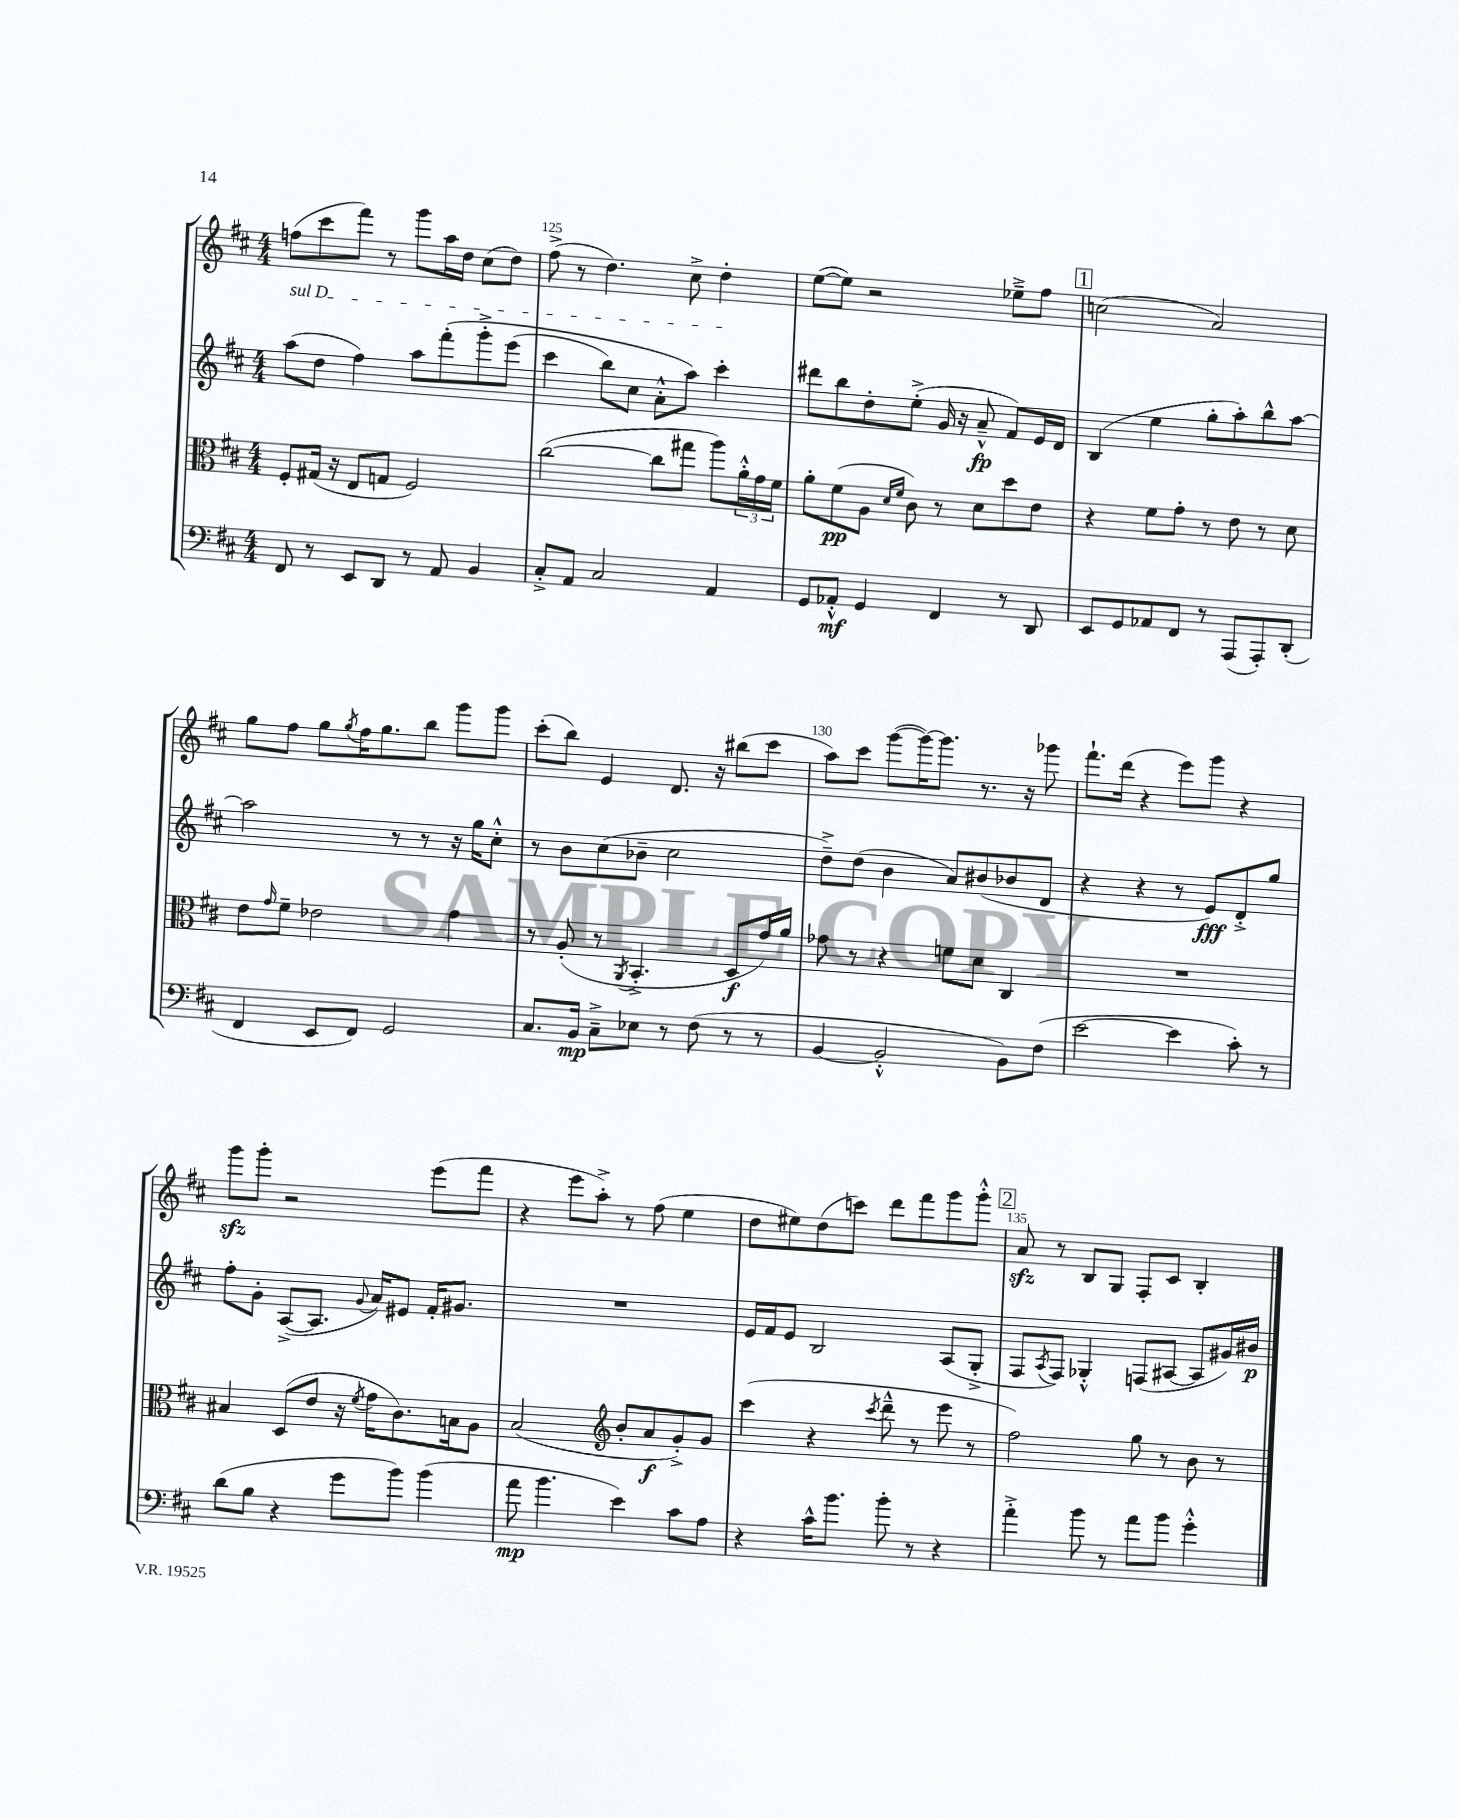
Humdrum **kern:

**kern	**kern	**kern	**kern
*staff4	*staff3	*staff2	*staff1
*clefF4	*clefC3	*clefG2	*clefG2
*k[f#c#]	*k[f#c#]	*k[f#c#]	*k[f#c#]
*M4/4	*M4/4	*M4/4	*M4/4
8FF#/	8F#'/L	(8aa\L	(8ff\L
8r	(16G#/Jk	8dd\J	8ccc#\
.	16r	.	.
8EE/L	8E/L	4ff#\)	8fff#\J)
8DD/J	8G/J	.	8r
8r	2F#/)	8aa\L	8ggg\L
8AA/	.	&(8fff#'\	16aa\L
.	.	.	16dd\JJ
4BB/	.	8ggg'^\	(8cc#\L
.	.	(8eee\J	8dd\J)
=	=	=	=
8C#'^/L	([2cc#\	4ccc#\	(8ff#^\
8AA/J	.	.	8r
2C#/	.	8bb\L)	4.dd\)
.	.	8cc#\J	.
.	8cc#\]L	8a'^^\L	.
.	8gg#\J	8aa\J&)	8cc#^\
4AA/	8aa\L)	4ccc#'\	4dd'\
.	24a'^^\L	.	.
.	24g\	.	.
.	24f#\JJ	.	.
=	=	=	=
8GG/L	8a'\L	8ddd#\L	([8ee\L
8AA-'^^/J	(8f#\	8bb\	8ee\]J)
4GG/	8A\J	8dd'\	2r
.	16qqd/LL	.	.
.	16qqf#/JJ	.	.
.	8c#\)	(8ee'^\J	.
4FF#/	8r	16g/	.
.	.	16r	.
.	8d\L	8a~^^/	.
8r	8dd\	8f#/L)	8ee-~^\L
8DD/	8e\J	16e/L	8ff#\J
.	.	16d/JJ	.
=	=	=	=
8EE/L	4r	(4B/	(2cc\
8GG/	.	.	.
8AA-/	8f#\L	4ee\	.
8FF#/J	8g'\J	.	.
8r	8r	8gg'\L	2a/)
(8AAA/L	8e\	8aa'\)	.
8AAA'/)	8r	8bb^^\	.
(8DD'/J	8d\	[8aa\J	.
=	=	=	=
4FF#/	8e\L	2aa\]	8gg\L
.	16qqg/	.	.
.	8f#~\J	.	8ff#\J
8EE/L	2e-\	.	8gg\L
.	.	.	8qgg/
8FF#/J)	.	.	16ff#\K
.	.	.	8.gg\
2GG/	.	8r	.
.	.	8r	8bb\J
.	4g\	16r	8ggg\L
.	.	16gg\LK	.
.	.	8cc#'^^\J	8ggg\J
=	=	=	=
8.C#/L	8r	8r	(8ccc#'\L
.	(8A'/	8b\L	8bb\J)
16BB/Jk	.	.	.
8C#~^\L	8r	(8cc#\	4e/
.	8qAA/	.	.
8E-\J	4.BB'^/	8b-~\J	.
8r	.	2cc#\	8.d/
(8F#\	.	.	.
.	.	.	16r
8r	8D/L	.	(8bb#\L
8r	16g/L)	.	8ccc#\J
.	16a/JJ	.	.
=	=	=	=
[4BB/	8g-\	8dd~^\L)	8aa\L)
.	8r	(8dd\J	8ccc#\J
2BB'^^/]	4r	4b\	([8ggg\L
.	.	.	16ggg\_K)
.	.	.	8.ggg\]J
.	8f\L	8a/L)	.
.	8d\J	(8b#/	8.r
8BB\L)	4C#/	8b-/	.
.	.	.	16r
(8F#\J	.	8d/J	8ggg-\
=	=	=	=
[2e\	1r	4r	8.fff#`\L
.	.	.	(16ddd\Jk
.	.	4r	4r
4e\]	.	8r	8eee\L)
.	.	8e/L)	8ggg\J
8c#'\)	.	8d'^/	4r
8r	.	8gg/J	.
=	=	=	=
(8d\L	4B#/	8ff#'\L	8ggg\L
8B\J	.	8g'\J	8ggg'\J
4r	(8D/L	([8A^/L	2r
.	8e/J	8.A/]J	.
8g\L	16r	.	.
.	8qf#/	8qqg/	.
.	16g\LK	16a/LK)	.
8b\J)	8.c#\)	8e#/J	.
(4b\	.	16f#'/LK	(8eee\L
.	16B\k	8.g#/J	.
.	8A\J	.	8fff#\J
=	=	=	=
8a\	(2B/	1r	4r
4.b\	.	.	.
.	.	.	8eee\L
.	.	.	8aa'^\J)
*	*clefG2	*	*
4e\)	8b'/L	.	8r
.	8a/	.	(8ff#\
8c#\L	8g'^/)	.	4ee\
8A\J	8g/J	.	.
=	=	=	=
4r	(4ccc#\	16e/LL	8dd\L
.	.	16f#/J	.
.	.	8e/J	8ee#\)
16c#^^\LK	4r	2B/	(8dd\
8.b\J	.	.	.
.	.	.	8ccc\J)
.	8qccc#/	.	.
8b'\	8ddd~^^\	.	8ddd\L
8r	8r	.	8fff#\
4r	8eee\	(8A/L	8ggg\
.	8r	8G'^/J	8ggg'^^\J
=	=	=	=
4a'^\	2ff#\)	8F#/L	8a/
.	.	8qA/	.
.	.	8F#/J)	8r
8b\	.	4G-'^^/	8B/L
8r	.	.	8G/J
8a\L	8gg\	(8F/L	8F#'/L
8b\J	8r	[8A#/J	8c#/J
4g'^^\	8b\	8A#/]L	4B'/
.	8r	16g#/L)	.
.	.	16b#/JJ	.
==	==	==	==
*-	*-	*-	*-
